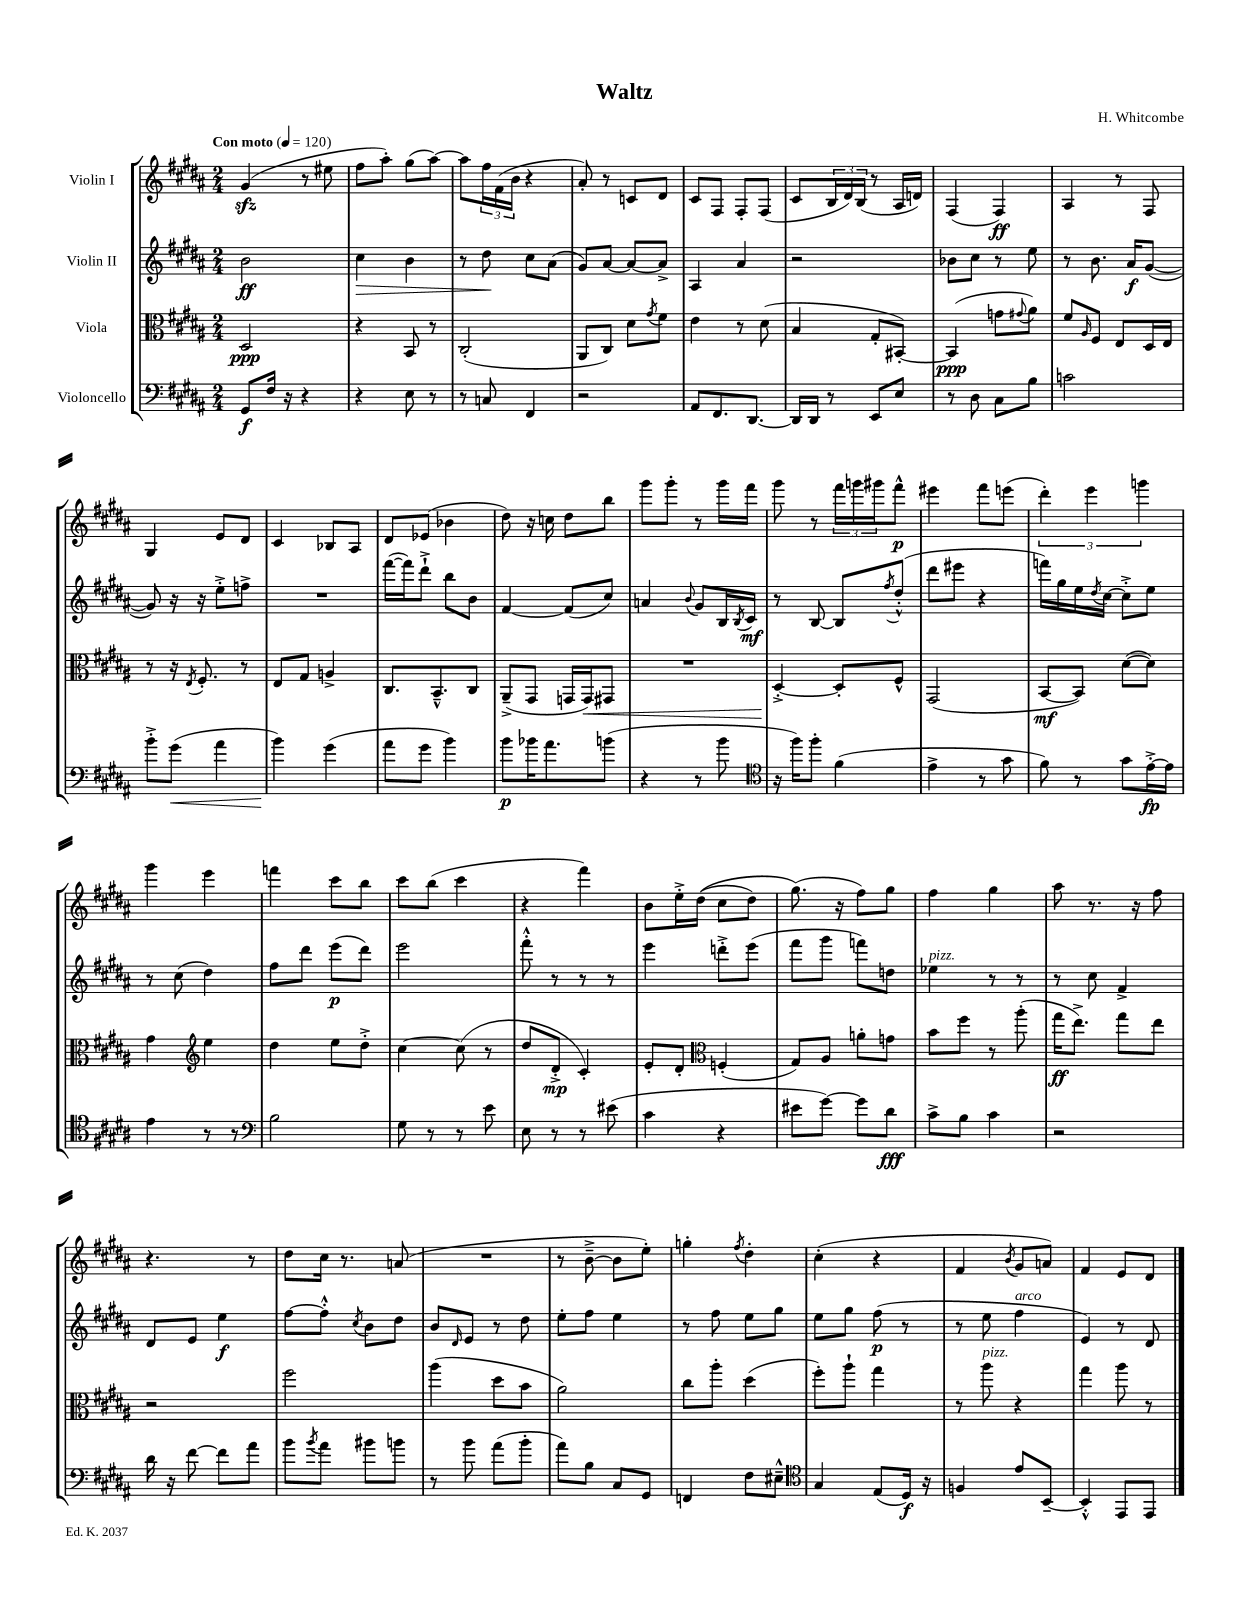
\header { title = "Waltz" composer = "H. Whitcombe" }
<<
\new StaffGroup <<
\new Staff = "s0" \with { instrumentName = "Violin I" } {
    \clef treble \key b \major \numericTimeSignature \time 2/4 \tempo "Con moto" 4 = 120
    gis'4\sfz( r8 eis''8 |
    fis''8 ais''8-.) gis''8( ais''8~) |
    ais''8 \tuplet 3/2 { fis''16 fis'16( b'16 } r4 |
    ais'8-.) r8 c'8 dis'8 |
    cis'8 fis8 fis8-. fis8( |
    cis'8 \tuplet 3/2 { b16 dis'16) b16( } r8 ais16 d'16) |
    fis4( fis4\ff) |
    ais4 r8 fis8 |
    gis4 e'8 dis'8 |
    cis'4 bes8 ais8 |
    dis'8 ees'8( bes'4 |
    dis''8) r16 c''16 dis''8 b''8 |
    gis'''8 gis'''8-. r8 gis'''16 fis'''16 |
    gis'''8 r8 \tuplet 3/2 { fis'''16 g'''16 gis'''16 } fis'''8-^\p |
    eis'''4 fis'''8 e'''8( |
    \tuplet 3/2 { dis'''4-.) e'''4 g'''4 } |
    gis'''4 e'''4 |
    f'''4 cis'''8 b''8 |
    cis'''8 b''8( cis'''4 |
    r4 fis'''4) |
    b'8 e''16-.-> dis''16(\( cis''8 dis''8) |
    gis''8.(\) r16 fis''8) gis''8 |
    fis''4 gis''4 |
    ais''8 r8. r16 fis''8 |
    r4. r8 |
    dis''8 cis''16 r8. a'8( |
    R2 |
    r8 b'8~---> b'8 e''8-.) |
    g''4-. \acciaccatura { fis''8 } dis''4-. |
    cis''4-.( r4 |
    fis'4 \acciaccatura { b'8 } gis'8 a'8) |
    fis'4 e'8 dis'8 \bar "|." |
}
\new Staff = "s1" \with { instrumentName = "Violin II" } {
    \clef treble \key b \major \numericTimeSignature \time 2/4
    b'2\ff |
    cis''4\> b'4 |
    r8 dis''8\! cis''8 ais'8( |
    gis'8) ais'8~ ais'8~ ais'8-> |
    ais4 ais'4 |
    r2 |
    bes'8 cis''8 r8 e''8 |
    r8 b'8. ais'16\f gis'8~( |
    gis'8) r16 r16 e''8-.-> f''8-> |
    R2 |
    fis'''16~( fis'''16) dis'''8-!-> b''8 b'8 |
    fis'4~ fis'8( cis''8) |
    a'4 \appoggiatura { b'8 } gis'8 b16 \acciaccatura { b8 } cis'16\mf |
    r8 b8~ b8 \acciaccatura { fis''8 } dis''8-.-^( |
    dis'''8 eis'''8 r4 |
    f'''16) gis''16 e''16 \acciaccatura { dis''8 } cis''16~ cis''8-.-> e''8 |
    r8 cis''8( dis''4) |
    fis''8 dis'''8 e'''8\p( dis'''8) |
    e'''2 |
    fis'''8-.-^ r8 r8 r8 |
    e'''4 d'''8-.-> e'''8( |
    fis'''8 gis'''8 f'''8) d''8 |
    ees''4^\markup { \italic "pizz." } r8 r8 |
    r8 cis''8 fis'4-> |
    dis'8 e'8 e''4\f |
    fis''8~ fis''8-.-^ \acciaccatura { cis''8 } b'8 dis''8 |
    b'8 \grace { dis'16 } e'8 r8 dis''8 |
    e''8-. fis''8 e''4 |
    r8 fis''8 e''8 gis''8 |
    e''8 gis''8 fis''8\p( r8 |
    r8 e''8 fis''4^\markup { \italic "arco" } |
    e'4) r8 dis'8 \bar "|." |
}
\new Staff = "s2" \with { instrumentName = "Viola" } {
    \clef alto \key b \major \numericTimeSignature \time 2/4
    dis2\ppp |
    r4 b,8 r8 |
    cis2-.( |
    ais,8 cis8) dis'8 \acciaccatura { gis'8 } fis'8 |
    e'4 r8 dis'8( |
    b4 gis8-. bis,8~-.) |
    bis,4\ppp( g'8 \appoggiatura { gis'8 } ais'8) |
    fis'8 \grace { ais16 } fis8 e8 dis16 e16 |
    r8 r16 \acciaccatura { e8 } fis8.-. r8 |
    e8 gis8 a4-> |
    cis8. b,8.---^ cis8 |
    ais,8--->( gis,8 g,16 g,16\<) gis,8 |
    R2 |
    dis4~-.->\! dis8-. fis8-^ |
    gis,2( |
    b,8~\mf b,8) dis'8~( dis'8) |
    gis'4 \clef treble e''4 |
    dis''4 e''8 dis''8-.-> |
    cis''4~ cis''8( r8 |
    dis''8 dis'8-.->\mp cis'4-.) |
    e'8-. dis'8-. \clef alto f4-.( |
    gis8) ais8 a'8-. g'8 |
    b'8 fis''8 r8 ais''8-.( |
    gis''16\ff e''8.->) gis''8 e''8 |
    r2 |
    fis''2 |
    ais''4( dis''8 b'8 |
    ais'2) |
    cis''8 ais''8-. dis''4( |
    fis''8-.) ais''8-! gis''4 |
    r8 ais''8^\markup { \italic "pizz." } r4 |
    gis''4 ais''8 r8 \bar "|." |
}
\new Staff = "s3" \with { instrumentName = "Violoncello" } {
    \clef bass \key b \major \numericTimeSignature \time 2/4
    gis,8\f fis16 r16 r4 |
    r4 e8 r8 |
    r8 c8 fis,4 |
    r2 |
    ais,8 fis,8. dis,8.~ |
    dis,16 dis,16 r8 e,8 e8 |
    r8 dis8 cis8 b8 |
    c'2 |
    b'8-.-> gis'8\<( ais'4 |
    b'4\!) gis'4( |
    ais'8 gis'8 b'4) |
    b'8\p bes'16 ais'8. b'8( |
    r4 r8 b'8 |
    \clef tenor r16 fis''16) fis''8-. fis'4( |
    e'4-> r8 gis'8 |
    fis'8) r8 gis'8 e'16~-.->\fp e'16 |
    e'4 r8 r8 |
    \clef bass b2 |
    gis8 r8 r8 e'8 |
    e8 r8 r8 eis'8( |
    cis'4 r4 |
    eis'8 gis'8~) gis'8 dis'8\fff |
    cis'8-> b8 cis'4 |
    r2 |
    dis'16 r16 fis'8~ fis'8 ais'8 |
    b'8 \acciaccatura { b'8 } ais'8 bis'8 b'8 |
    r8 b'8 ais'8( b'8-. |
    ais'8) b8 cis8 gis,8 |
    f,4 fis8 eis8---^ |
    \clef tenor gis4 e8( dis16\f) r16 |
    f4 e'8 b,8~-- |
    b,4-.-^ e,8 e,8 \bar "|." |
}
>>
>>
\layout { \context { \Score \remove "Bar_number_engraver" } }
